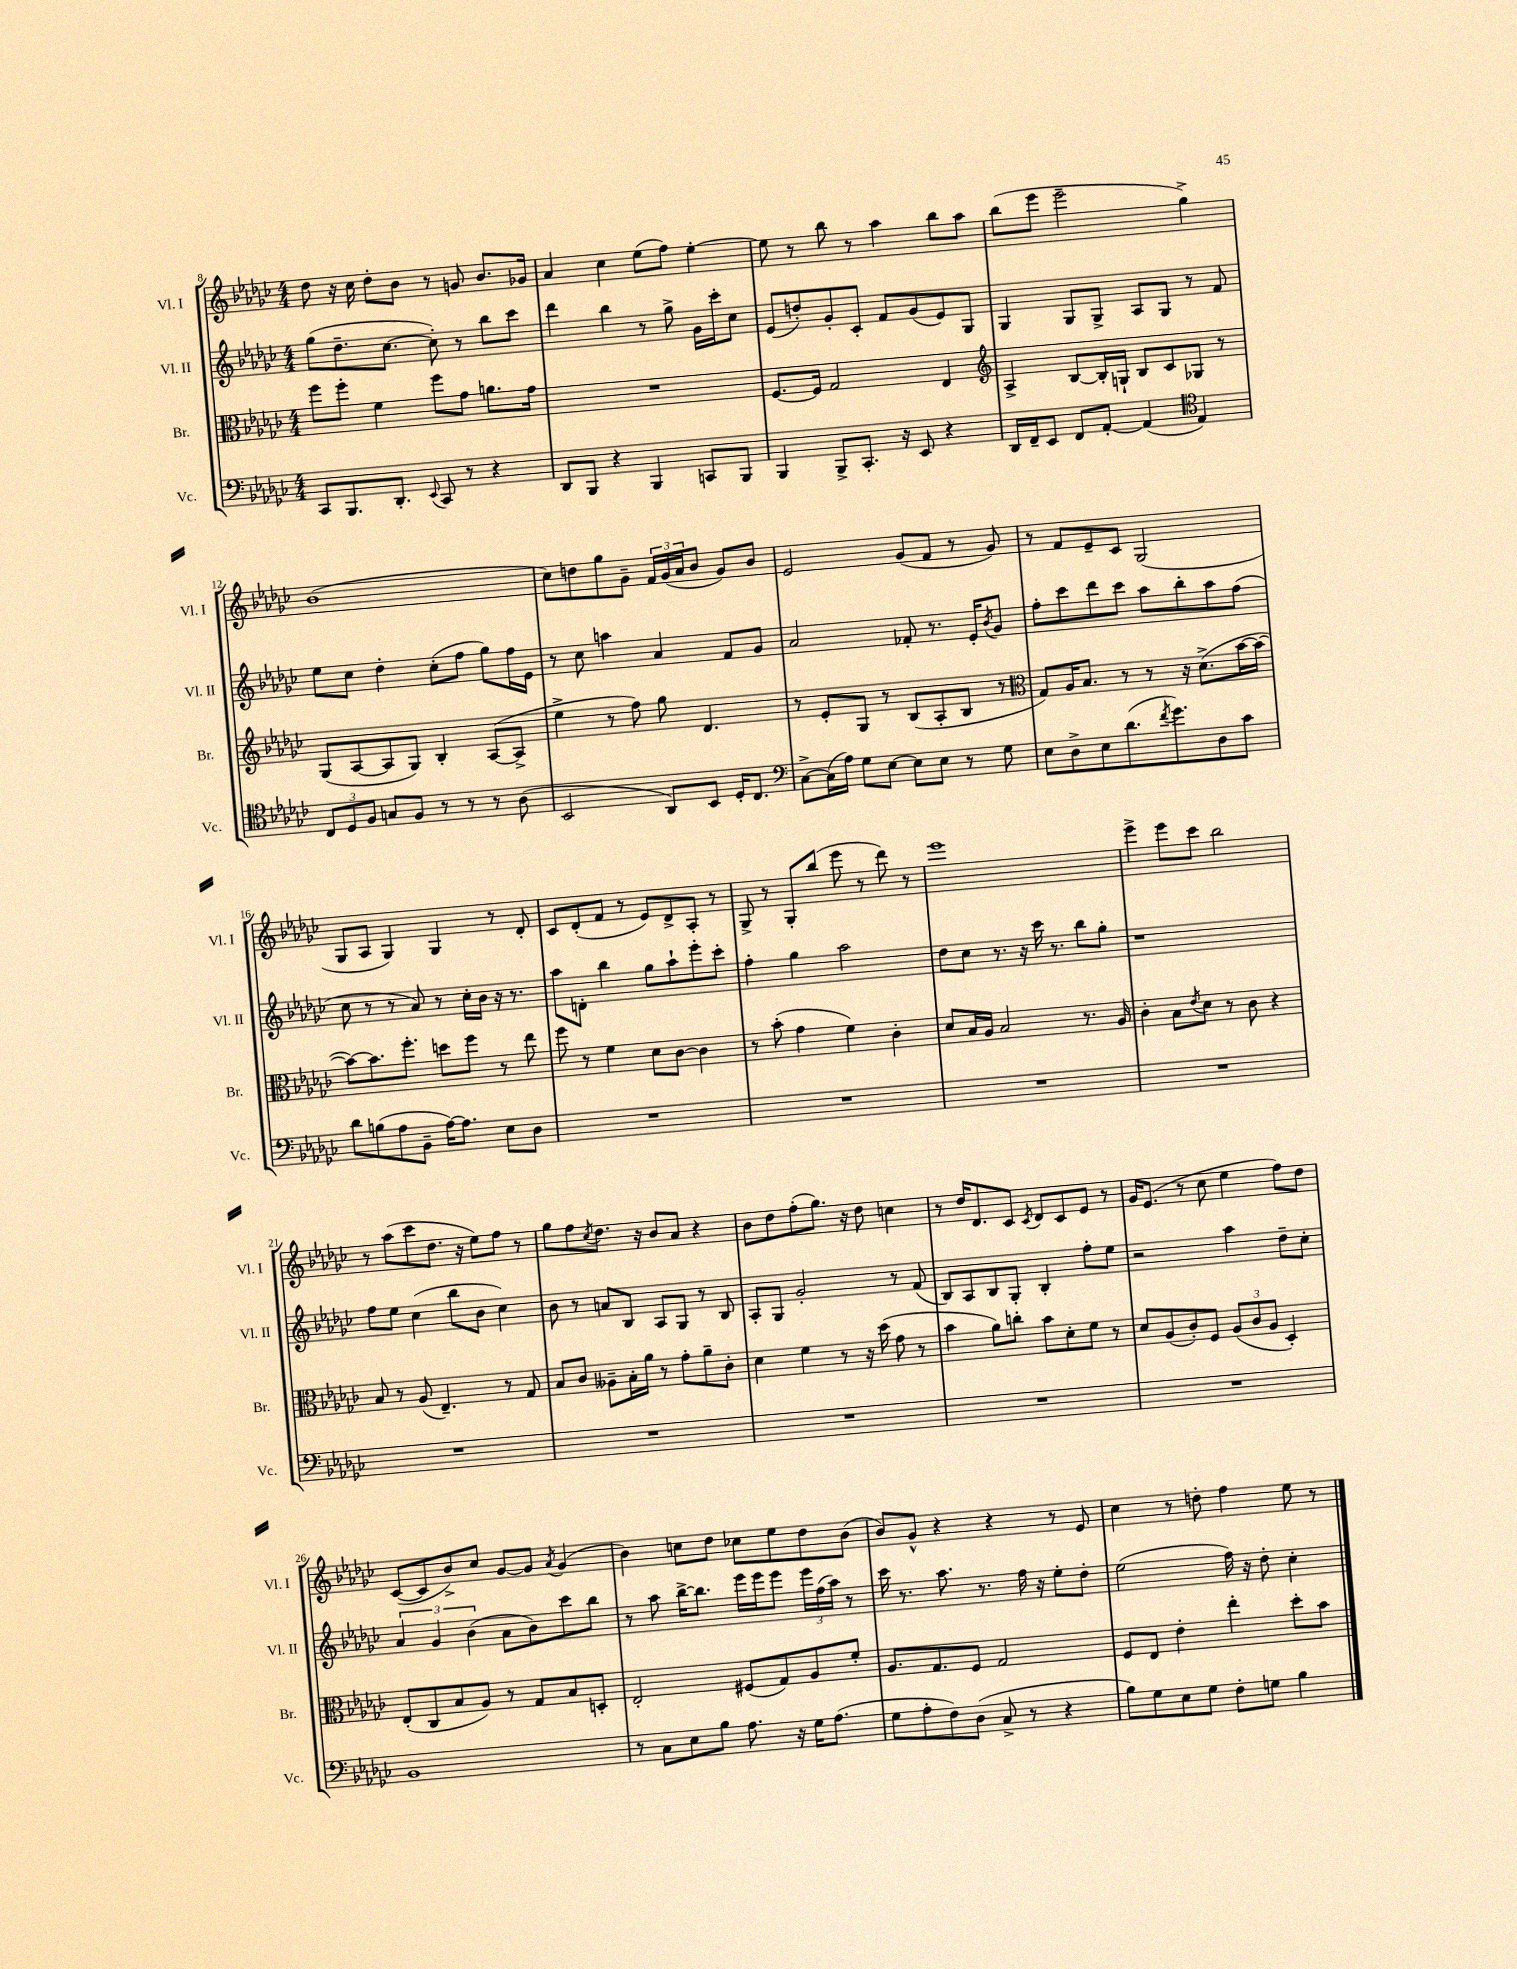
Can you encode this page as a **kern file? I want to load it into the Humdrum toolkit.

**kern	**kern	**kern	**kern
*part4	*part3	*part2	*part1
*staff4	*staff3	*staff2	*staff1
*I"Vc.	*I"Br.	*I"Vl. II	*I"Vl. I
*I'Vc.	*I'Br.	*I'Vl. II	*I'Vl. I
*clefF4	*clefC3	*clefG2	*clefG2
*k[b-e-a-d-g-c-]	*k[b-e-a-d-g-c-]	*k[b-e-a-d-g-c-]	*k[b-e-a-d-g-c-]
*M4/4	*M4/4	*M4/4	*M4/4
=8	=8	=8	=8
8CC-/L	8ff\L	(8gg-\L	8dd-\
8.BBB-/	8ff'\J	8.dd-~\	16r
.	.	.	16cc-\
.	4f\	.	8dd-'\L
8.DD-'/J	.	[8.cc-\J	.
.	.	.	8b-\J
8qqEE-/	.	.	.
8CC-/	8ff\L	8cc-'\])	8r
8r	8g-\J	8r	8gn/
4r	8.an\L	8bb-\L	8.b-/L
.	.	8ccc-\J	.
.	16g-\Jk	.	16g-X/Jk
=9	=9	=9	=9
8DD-/L	1r	4ddd-\	4a-/
8BBB-/J	.	.	.
4r	.	4bb-\	4cc-\
4BBB-/	.	8r	(8ee-\L
.	.	8gg-^\	8ff\J)
8CCn/L	.	16g-\LL	[4ee-'\
.	.	16ccc-'\J	.
8BBB-/J	.	8cc-\J	.
=10	=10	=10	=10
4BBB-/	[8.F/L	(8e-/L	8ee-\]
.	.	8ddn'/)	8r
.	16F/Jk]	.	.
8BBB-^/L	2G-/	8g-'/	8bb-\
8.CC-'/J	.	8c-'/J	8r
.	.	8f/L	4aa-\
16r	.	.	.
8EE-/	.	(8g-/	.
4r	4E-/	8e-/)	8bb-\L
.	.	8G-/J	8aa-\J
=11	=11	=11	=11
*	*clefG2	*	*
16DD-/LL	4A-^/	4G-/	(8bb-\L
16FF~/J	.	.	.
8EE-/J	.	.	8eee-\J
8FF/L	[8B-/L	8G-/L	2eee-~\
[8AA-'/J	16B-'/L]	8G-^/J	.
.	16Gn`/JJ	.	.
(4AA-/]	8B-/L	8A-/L	.
.	8c-/	8G-/J	.
*clefC4	*	*	*
4E-/)	8G-X/J	8r	4gg-^\)
.	8r	8f/	.
!!LO:LB:g=z
=12	=12	=12	=12
12C-/L	(8G-/L	8ee-\L	(1b-
12D-/	.	.	.
.	[8A-/	8cc-\J	.
12F/J	.	.	.
8Gn/L	8A-/]	4dd-'\	.
8F/J	8G-/J)	.	.
8r	4B-'/	(8cc-'\L	.
8r	.	8ff\J	.
8r	([8A-/L	8gg-\L)	.
(8A-\	8A-^/J]	16ff\L	.
.	.	16e-\JJ	.
=13	=13	=13	=13
2BB-/	4ee-^\	8r	8cc-\L)
.	.	8cc-\	8ddn\
.	8r	4aan\	8gg-\
.	8ff\)	.	8g-~\J
8AA-/L)	8gg-\	4a-/	24f/LL
.	.	.	(24g-/
.	.	.	24a-/J
8BB-/J	4.d-/	.	8b-/J
16D-'/KL	.	8f/L	8g-/L)
8.C-/J	.	.	.
.	.	8g-/J	8b-/J
=14	=14	=14	=14
*clefF4	*	*	*
[8C-^\L	8r	2a-/	2e-/
(16C-\L]	8e-'/L	.	.
16A-\JJ)	.	.	.
8G-\L	8G-/J	.	.
[8E-\J	8r	.	.
8E-\L]	(8B-/L	8f-X'/	(8g-/L
8E-\J	8A-'/	8.r	8f/J
8r	8B-/J	.	8r
.	.	16e-'/KL	.
.	.	8qb-/	.
8G-\	8r	8g-/J	8g-/)
=15	=15	=15	=15
*	*clefC3	*	*
8E-\L	8G-/L)	8ff'\L	8r
8D-^\	16A-/K	8ccc-\	8f/L
.	8.B-/J	.	.
8E-\	.	8ddd-\	8e-~/
(8.d-\	8r	8ccc-\J	8c-/J
.	8r	8aa-\L	(2G-/
8qf/	.	.	.
8.g-\)	.	.	.
.	16r	8bb-'\	.
.	(8.d-^\L	.	.
8D-\	.	8aa-\	.
8c-\J	[16b-\L	(8ff\J	.
.	16b-\JJ_	.	.
!!LO:LB:g=z
=16	=16	=16	=16
8d-\L	8b-\L_)	8cc-\	8G-/L
(8Bn\	8.b-\]	8r	8A-/J
8A-\	.	8r	4G-/)
.	8.ff'\J	.	.
8BB-~\J	.	8a-/)	.
[16A-\KL)	8ddn\L	8r	4G-/
8.A-\J]	.	.	.
.	8ff\J	16cc-'\LL	.
.	.	16b-\JJ	.
8E-\L	8r	16r	8r
.	.	8.r	.
8D-\J	8ee-\	.	8d-'/
=17	=17	=17	=17
1r	8ff\	8aa-\L	8c-/L
.	8r	8dn'\J	(8d-'/
.	4f\	4bb-\	8f/J
.	.	.	8r
.	8d-\L	8gg-\L	8e-/L)
.	[8c-\J	8aa-`\	8d-^/
.	4c-\]	8eee-'\	8A-'/J
.	.	8ccc-'\J	8r
=18	=18	=18	=18
1r	8r	4ff'\	8G-^/
.	(8b-'\	.	8r
.	4g-\	4gg-\	8G-'/L
.	.	.	(8bb-/J
.	4f\)	2aa-\	8eee-\
.	.	.	8r
.	4c-'\	.	8ddd-\)
.	.	.	8r
=19	=19	=19	=19
1r	8d-/L	8dd-\L	1eee-
.	16B-/L	8cc-\J	.
.	16A-/JJ	.	.
.	2B-/	8.r	.
.	.	16r	.
.	.	16ccc-\	.
.	.	8.r	.
.	8.r	8bb-\L	.
.	.	8gg-'\J	.
.	16A-/	.	.
=20	=20	=20	=20
1r	4c-'\	1r	4eee-^\
.	8B-\L	.	8eee-\L
.	8qe-/	.	.
.	8d-\J	.	8ccc-\J
.	8r	.	2bb-\
.	8c-\	.	.
.	4r	.	.
!!LO:LB:g=z
=21	=21	=21	=21
1r	8B-/	8ff\L	8r
.	8r	8ee-\J	(8aa-\L
.	(8A-/	(4cc-\	8ccc-\
.	4.E-~/)	.	8.dd-\J
.	.	8bb-\L	.
.	.	.	16r
.	.	8b-\J	8ee-\L)
.	8r	4cc-\)	8ff\J
.	8G-/	.	8r
=22	=22	=22	=22
1r	8B-/L	8b-\	8gg-\L
.	8c-/J	8r	8ff\
.	.	.	8qcc-/
.	8A--X~\L	8an/L	8.dd-\J
.	16B-'\L	8B-/J	.
.	16a-\JJ	.	16r
.	8r	8A-/L	8b-/L
.	8g-'\L	8G-/J	8a-/J
.	8a-~\	8r	4r
.	8c-'\J	8B-/	.
=23	=23	=23	=23
1r	4d-\	8A-'/L	8b-\L
.	.	8G-/J	8dd-\
.	4f\	2g-'/	(8ff'\
.	.	.	8.gg-\J)
.	8r	.	.
.	.	.	16r
.	16r	.	8dd-\
.	(16dd-\	.	.
.	8g-\	8r	4ccn\
.	8r	(8f/	.
=24	=24	=24	=24
1r	4b-\	8B-/L)	8r
.	.	8A-/	16dd-/KL
.	.	.	8.d-/
.	8a-\L)	8B-/	.
.	8ccn'\J	8G-'/J	8c-/J
.	.	.	8qc-/
.	8b-\L	4B-'/	8d-/L
.	8d-'\	.	8c-/
.	8f\J	8ff'\L	8e-/J
.	8r	8ee-\J	8r
=25	=25	=25	=25
1r	8d-/L	2r	16g-/KL
.	.	.	(8.e-/J
.	(8A-/	.	.
.	8c-'/)	.	8r
.	8F/J	.	8cc-\
.	(12A-/L	4aa-\	4ee-\
.	12c-/	.	.
.	12A-/J	.	.
.	4D-'/)	8dd-~\L	8ff\L)
.	.	8cc-'\J	8dd-\J
!!LO:LB:g=z
=26	=26	=26	=26
1BB-	(8E-'/L	6a-/	([8c-/L
.	8C-/	.	8c-/]
.	.	6g-/	.
.	8B-/	.	8b-^/)
.	.	(6b-\	.
.	8A-/J)	.	8cc-/J
.	8r	8a-\L	[8g-/L
.	8G-/L	8b-\)	8g-/J]
.	.	.	8qa-/
.	8B-/	8ccc-\	(4g-/
.	8Dn'/J	8bb-\J	.
=27	=27	=27	=27
8r	2E-'/	8r	4b-\)
8C-\L	.	8aa-\	.
8E-\	.	[16bb-^\KL	8ccn\L
.	.	8.bb-\J]	.
8B-\J	.	.	8dd-\J
8.A-\	(8F#X/L	16eee-\LL	8cc-X\L
.	.	16eee-\J	.
.	8G-/)	8eee-\J	8ee-\
16r	.	.	.
16G-\KL	8A-/	24eee-\LL	8dd-\
.	.	(24ff\	.
(8.A-\J	.	.	.
.	.	24aa-\JJ)	.
.	8f'/J	8r	(8b-\J
=28	=28	=28	=28
8G-\L	8.A-/L	16ccc-\	8b-/L)
.	.	8.r	.
8A-'\	.	.	8g-^^/J
.	8.G-/	.	.
8F\)	.	8.aa-\	4r
(8D-\J	8F/J	.	.
.	.	8.r	.
8C-^/	2G-/	.	4r
8r	.	16ff\	.
.	.	16r	.
4r	.	8ee-'\L	8r
.	.	8dd-'\J	8e-/
=29	=29	=29	=29
8B-\L)	8F/L	(2ee-\	4cc-\
8G-\	8E-/J	.	.
8E-\	4e-'\	.	8r
8G-\J	.	.	8ddn'\
8F'\L	4ee-'\	16ff\)	4ff\
.	.	16r	.
8Gn\J	.	8dd-'\	.
4B-\	8dd-'\L	4cc-'\	8ee-\
.	8b-\J	.	8r
==	==	==	==
*-	*-	*-	*-
